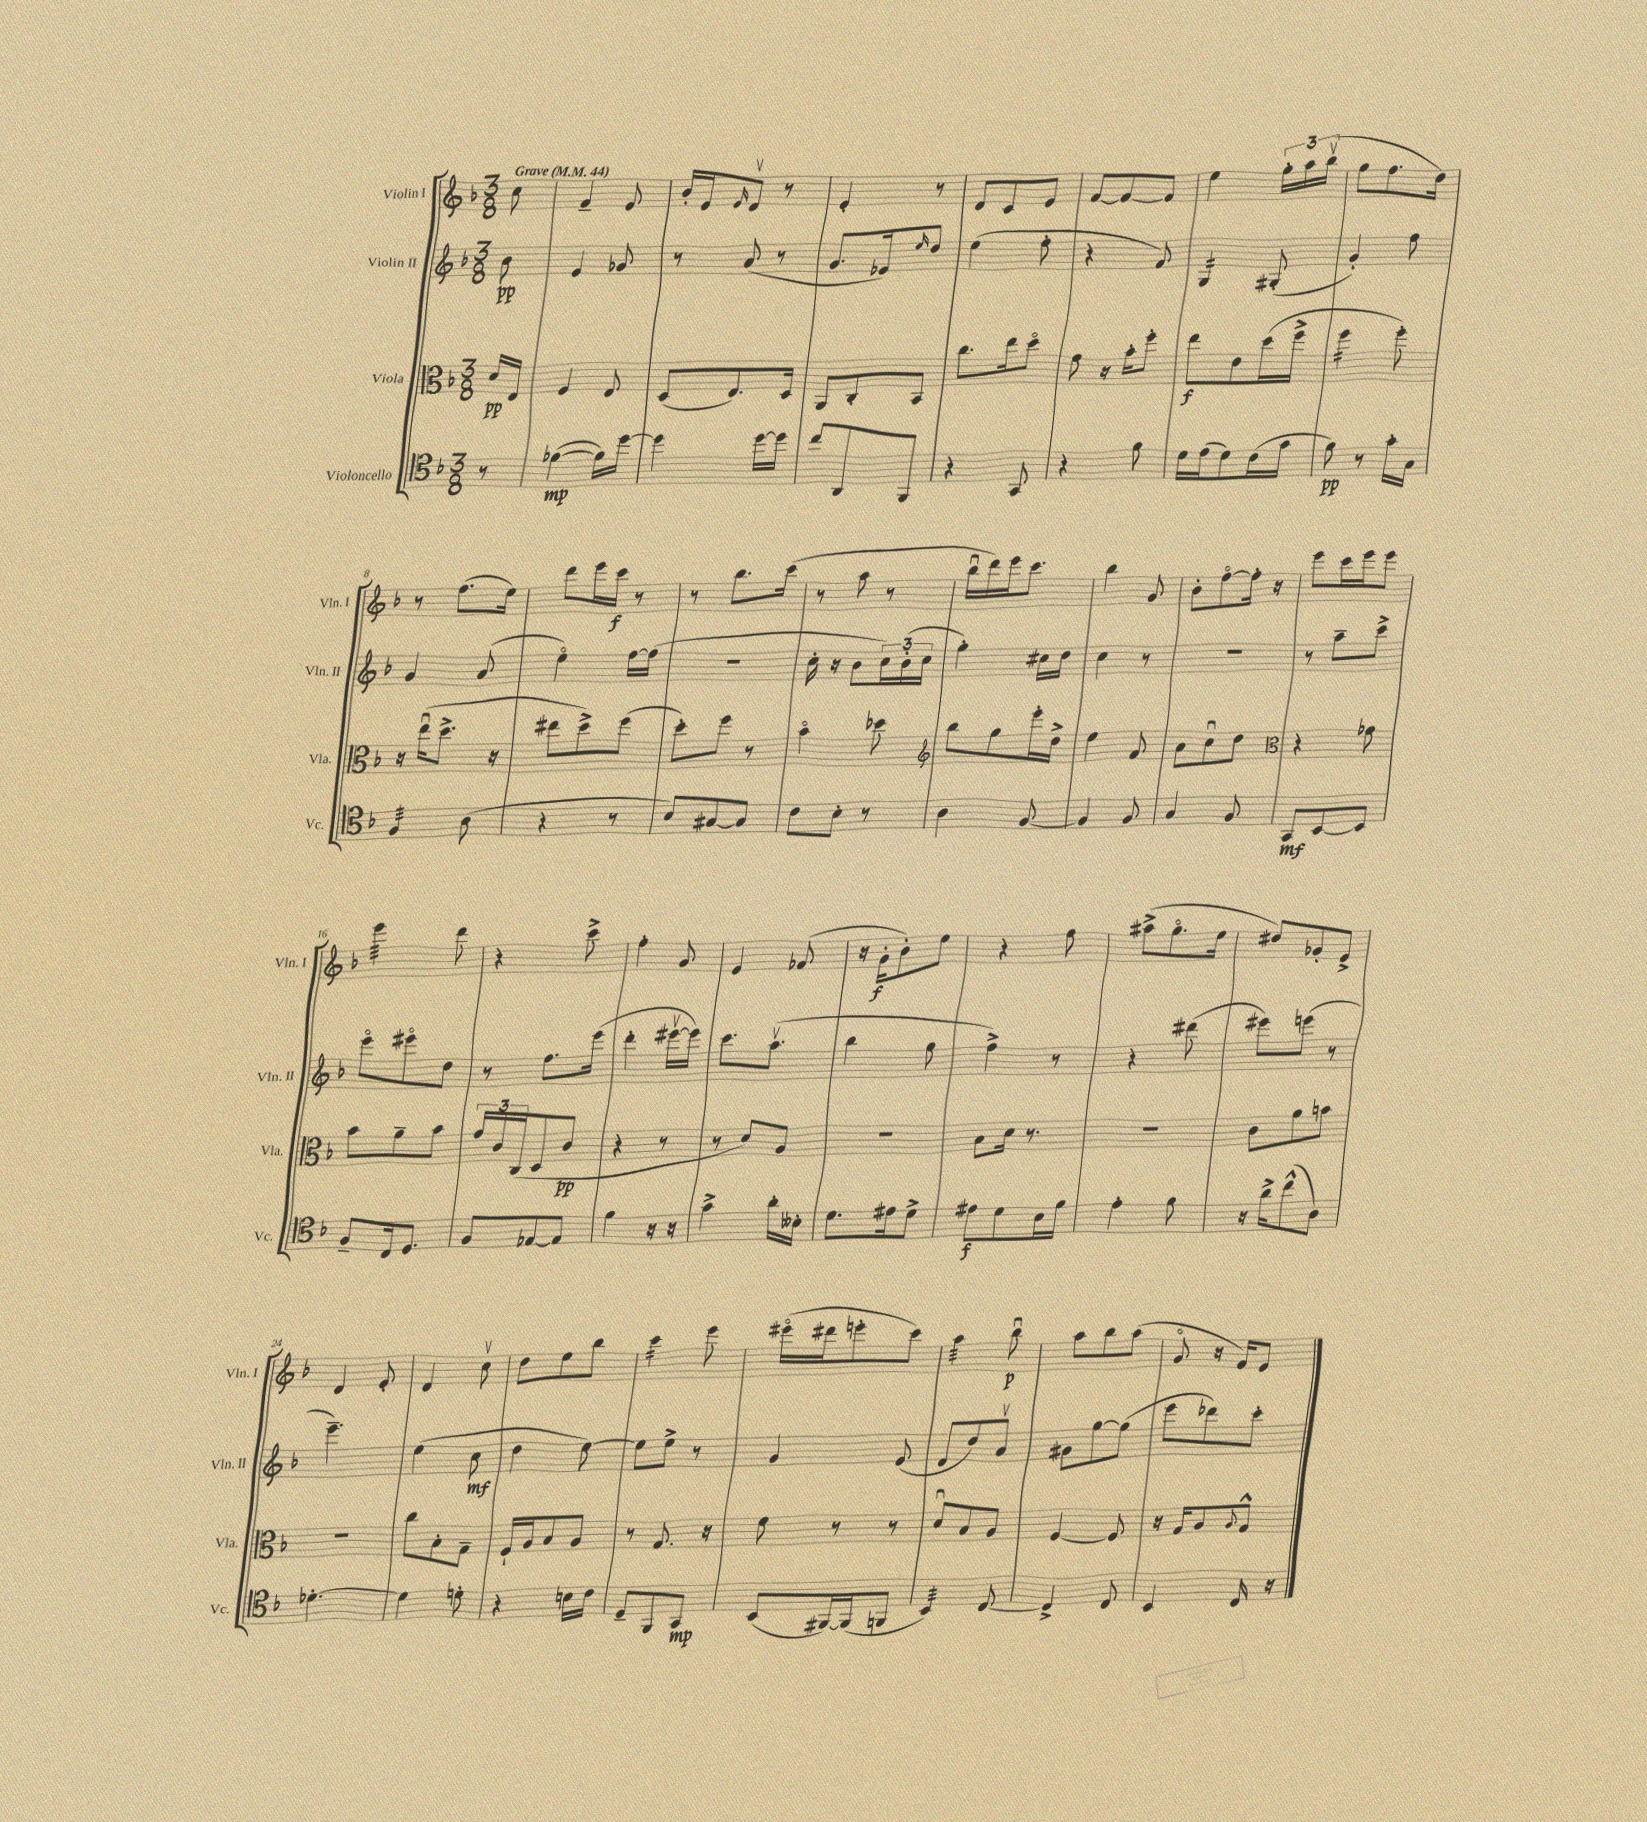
<<
\new StaffGroup <<
\new Staff = "s0" \with { instrumentName = "Violin I" shortInstrumentName = "Vln. I" } {
    \clef treble \key f \major \numericTimeSignature \time 3/8 \partial 8 \tempo "Grave" 4 = 44
    c''8 |
    f'4-- e'8 |
    bes'16-. e'16 \grace { e'16 } d'8\upbow r8 |
    e'4-. r8 |
    d'8 c'8 e'8 |
    f'8~ f'8~ f'8 |
    e''4 \tuplet 3/2 { g''16-. a''16 bes''16\upbow( } |
    g''8 f''8. d''16) |
    r8 f''8.( e''16) |
    d'''8 e'''16 c'''16\f r8 |
    r8 bes''8. c'''16( |
    r8 a''8 r8 |
    bes''16\downbow d'''16) e'''16 c'''8. |
    bes''4 g'8 |
    bes'8-. f''8~\flageolet f''16-. r16 |
    e'''8 c'''16 e'''16 e'''8 |
    e'''4:32 d'''8 |
    r4 c'''8-> |
    f''4-. g'8 |
    e'4 fes'8( |
    r16 g'16-.\f bes'8-.) e''8 |
    r4 f''8 |
    ais''8->( g''8.\flageolet e''16 |
    dis''8) ges'8-. e'8-> |
    d'4 e'8-. |
    d'4 c''8\upbow |
    d''8 e''8 bes''8 |
    c'''4:16 e'''8 |
    eis'''16\flageolet( dis'''16 e'''8-. c'''8) |
    a''4:32 bes''8\downbow\p |
    a''8 bes''8 a''8( |
    g'8\flageolet r16 f'16) e'8 \bar "|." |
}
\new Staff = "s1" \with { instrumentName = "Violin II" shortInstrumentName = "Vln. II" } {
    \clef treble \key f \major \numericTimeSignature \time 3/8 \partial 8
    bes'8\pp |
    e'4 ges'8 |
    r8 a'8( r8 |
    g'8. ees'16) \grace { e''16 } d''8 |
    e''4( f''8-. |
    r4 f'8) |
    g4:16 gis8-.( |
    g'4-.) f''8 |
    g'4 a'8( |
    e''4\flageolet) f''16~ f''16( |
    R4. |
    c''16-. r16 bes'8 \tuplet 3/2 { c''16) bes'16-.( c''16 } |
    g''4-.) cis''16 d''16 |
    c''4 r8 |
    R4. |
    r8 a''8-- c'''8-> |
    e'''8\flageolet eis'''8\flageolet d''8 |
    r8 f''8. e'''16( |
    d'''4-. eis'''16~\upbow eis'''16) |
    c'''8. a''8.\upbow( |
    bes''4 g''8 |
    f''4->) r8 |
    r4 dis'''8( |
    eis'''8) e'''8( r8 |
    e'''4.--) |
    e''4( c''8\mf |
    d''4 e''8~) |
    e''8 e''8-> r8 |
    g'4 e'8( |
    d'8 d''8) a'8\upbow |
    gis'8 g''8~ g''8( |
    e'''8 des'''8) c'''8-. \bar "|." |
}
\new Staff = "s2" \with { instrumentName = "Viola" shortInstrumentName = "Vla." } {
    \clef alto \key f \major \numericTimeSignature \time 3/8 \partial 8
    d'16\pp e16 |
    f4 e8 |
    d8( e8.) d16 |
    a,8 c8-. bes,8 |
    c''8. e''16 d''8\flageolet |
    g'8 r16 bes'16-. f''8-. |
    e''8\f e'8 d''16( f''16-> |
    f''4:16 f''8-.) |
    r16 e''16\downbow( d''8.-> r16 |
    eis''8 d''8->) f''8( |
    d''8-.) f''8 r8 |
    bes'4\flageolet des''8 |
    \clef treble bes''8 g''8 e'''16-. d''16-> |
    e''4 f'8 |
    a'8 c''8\downbow d''8 |
    \clef alto r4 ges'8 |
    bes'8 a'8-- bes'8 |
    \tuplet 3/2 { g'16 c'16 c16( } d8 c'8\pp |
    r4 r8 |
    r8 d'8) a8 |
    R4. |
    bes8 d'16 r8. |
    R4. |
    c'8 a'8 b'8 |
    R4. |
    c''8 bes8-. g8-- |
    f16-! a16 bes8 a8 |
    r8 g8. r16 |
    f'8 r8 r8 |
    d'8\downbow bes8 a8 |
    f4~ f8 |
    r16 g16 a8 \appoggiatura { a8 } g8-^ \bar "|." |
}
\new Staff = "s3" \with { instrumentName = "Violoncello" shortInstrumentName = "Vc." } {
    \clef tenor \key f \major \numericTimeSignature \time 3/8 \partial 8
    r8 |
    fes'4~\mp( fes'16) d''16~ |
    d''4 d''16~ d''16 |
    c''8 a,8 f,8 |
    r4 g,8 |
    r4 f'8 |
    d'16 e'16( d'8) c'16( g'16 |
    f'8\pp) r8 g'16-. g16 |
    f4:32 a8( |
    r4 r8 |
    bes8) gis8~ gis8 |
    c'8 bes8-. r8 |
    a4 f8~ |
    f4 f8 |
    g4 f8 |
    g,8\mf bes,8~ bes,8 |
    f8-- c16 d8. |
    f8 ees8~ ees8 |
    f'4 r16 r16 |
    g'4-> a'16-. beses16-. |
    d'8. eis'16 d'8-> |
    eis'8\f d'8 bes16 f'16 |
    e'4-. f'8 |
    r16 a'16-> c''8-^( a8) |
    des'4.~-. |
    des'4 d'8-. |
    r4 b16 c'16 |
    d8-- f,8 g,8\mp |
    bes,8( fis,16~) fis,16( f,8 |
    bes,4:32) c8~ |
    c4-> c8 |
    bes,4 c16 r16 \bar "|." |
}
>>
>>
